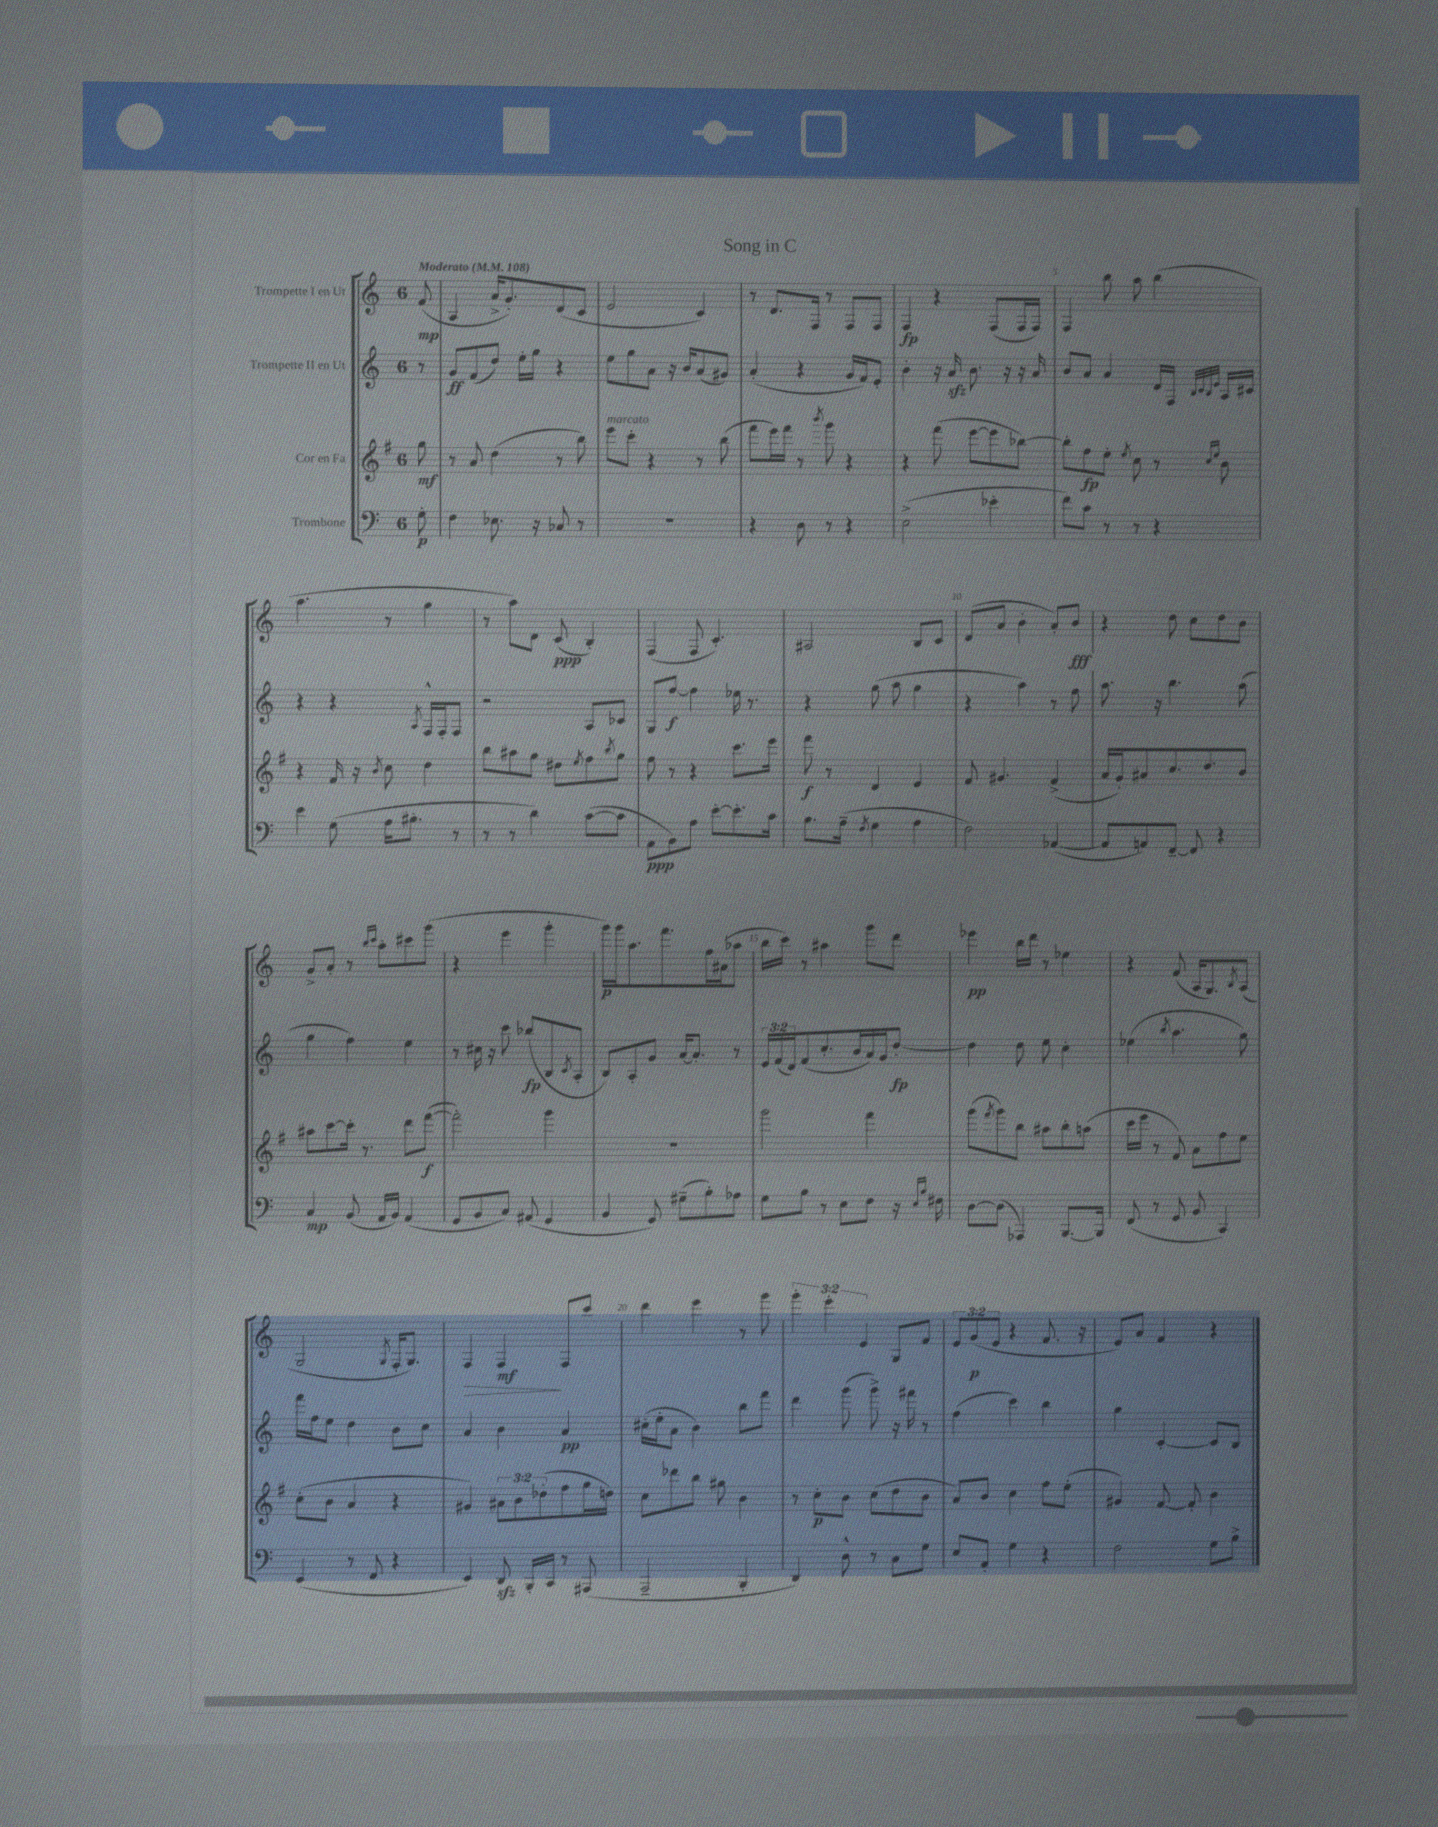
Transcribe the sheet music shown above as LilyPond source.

\header { title = "Song in C" }
<<
\new StaffGroup <<
\new Staff = "s0" \with { instrumentName = "Trompette I en Ut" } {
    \clef treble \key c \major \once \override Staff.TimeSignature.style = #'single-digit \time 6/8 \override Staff.TupletNumber.text = #tuplet-number::calc-fraction-text \partial 8 \tempo "Moderato" 4 = 108
    f'8\mp( |
    a4 a'16-> g'8.-.) d'8( c'8 |
    e'2 c'4) |
    r8 d'8. f16 r8 f8 f8 |
    f4\fp r4 f8( f16 f16) |
    f4 b''8 a''8 b''4( |
    a''4. r8 g''4 |
    r8 a''8) d'8 c'8\ppp( b4-.) |
    f4( f8 c'4.-.) |
    ais2 b8 c'8 |
    d'8( a'8 b'4-. a'8-.) b'8\fff |
    r4 d''8 c''8 d''8 b'8 |
    g'8-> a'8-. r8 \grace { b''16 c'''16 } a''8-. cis'''8 g'''8( |
    r4 e'''4 g'''4-. |
    g'''16\p) g'''16 a''8. f'''8. f''16 ais'16( aes''8 |
    b''16 c'''16) r8 ais''4 g'''8 d'''8 |
    ees'''4\pp b''16 d'''16 r8 ees''4 |
    r4 f'8( a16 g8.) \acciaccatura { b8 } a8( |
    g2 \acciaccatura { g8 } f16-. g8.) |
    f4\> f4\mf\! f8 c'''8 |
    d'''4 e'''4 r8 g'''8 |
    \tuplet 3/2 { g'''4-. e'''4-. e'4 } g8 f'8 |
    \tuplet 3/2 { e'8 g'8\p( e'8 } r4 f'8. r16 |
    e'8) a'8 f'4 r4 \bar "|." |
}
\new Staff = "s1" \with { instrumentName = "Trompette II en Ut" } {
    \clef treble \key c \major \once \override Staff.TimeSignature.style = #'single-digit \time 6/8 \override Staff.TupletNumber.text = #tuplet-number::calc-fraction-text \partial 8
    r8 |
    g'8\ff f'8( d''8) e''16-. g''16 r4 |
    e''8 g''8 a'8 r16 b'16 a'8( gis'8) |
    a'4-.( r4 g'16 f'16) e'8-. |
    b'4-. r16 a'16\sfz b'8. r16 r16 a'16 |
    b'8 a'8 a'4 d'16 f16 \grace { b32 c'32 b32 e'32 } a16 cis'16 |
    r4 r4 \acciaccatura { a8 } f16-^ f16-. f8 |
    r2 a8 ces'8 |
    g8 f''8~\f f''4 ees''16 r8. |
    r4 g''8( a''8 g''4 |
    r4 a''4) r8 f''8 |
    a''8. r16 b''4. a''8( |
    g''4 f''4) e''4 |
    r8 cis''16 r16 c'''8 bes''8\fp( b8 \acciaccatura { c'8 } a8-. |
    b8) a8-. g'8 a'16~ a'8.-. r8 |
    \tuplet 3/2 { e'16 f'16( d'16) } f'8( c''8.-. b'16 a'16) g'16 d''8~-.\fp |
    d''4 d''8 e''8 c''4-. |
    ees''4( \acciaccatura { b''8 } a''4. g''8) |
    f'''16 f''16 e''8 d''4 b'8 c''8 |
    a'4 b'4 a'4\pp |
    cis''16-.( e''16-. a'8 b'4) b''8 f'''8 |
    d'''4 g'''8( g'''8->) r16 fis'''16 r8 |
    f''4( c'''4) b''4 |
    g''4 c'4~-. c'8 b8 \bar "|." |
}
\new Staff = "s2" \with { instrumentName = "Cor en Fa" } {
    \clef treble \key g \major \once \override Staff.TimeSignature.style = #'single-digit \time 6/8 \override Staff.TupletNumber.text = #tuplet-number::calc-fraction-text \partial 8
    g''8\mf |
    r8 a'8 d''4( r8 b''8) |
    e'''8^\markup { \italic "marcato" } c'''8-. r4 r8 b''8( |
    fis'''8 e'''16) fis'''16 r8 \acciaccatura { b'''8 } g'''8 r4 |
    r4 fis'''8( e'''8~ e'''8 bes''8~) |
    bes''8-. fis''8\fp e''8-. \acciaccatura { e''8 } c''8 r8 \grace { c''16 e''16 } b'8 |
    r4 fis'16 r16 \acciaccatura { b'8 } c''8 d''4 |
    b''8 ais''8 g''8 dis''8 \acciaccatura { e''8 } fis''8 \acciaccatura { b''8 } g''8 |
    fis''8 r8 r4 c'''8. e'''16 |
    fis'''8\f r8 d'4 e'4 |
    fis'8 gis'4. fis'4->( |
    a'16 g'16-.) ais'8 c''8. d''8. b'8 |
    ais''8 c'''8~ c'''16-. r8. d'''8 fis'''8~\f( |
    fis'''2-.) g'''4 |
    R2. |
    g'''2 fis'''4 |
    g'''8( \acciaccatura { fis'''8 } g'''8) b''8 ais''8 b''8-. a''8( |
    c'''16 e'''16 r8 fis'8) a'8 fis''8 e''8 |
    c''8-.( b'8 a'4 r4 |
    gis'4) \tuplet 3/2 { ais'8 b'8 des''8-.( } fis''8 g''16 d''16) |
    c''8 des'''8 b''8 gis''8 b'4 |
    r8 c''8-.\p b'8 c''8( d''8 b'8 |
    a'8) b'8 c''4 fis''8 e''8-.( |
    gis'4) fis'8~ fis'8-. b'4 \bar "|." |
}
\new Staff = "s3" \with { instrumentName = "Trombone" } {
    \clef bass \key c \major \once \override Staff.TimeSignature.style = #'single-digit \time 6/8 \partial 8
    g8-.\p |
    f4 ees8. r16 ces8 r8 |
    R2. |
    r4 d8 r8 r4 |
    e2->( ees'4-. |
    f'8) c'8 r8 r8 r4 |
    e'4 g8( a16 bis8.-. r8 |
    r8 r8 d'4) c'8~( c'8 |
    a,8\ppp b,8) a8 e'8~-. e'8.-. c'16 |
    b8. a16--( \acciaccatura { f8 } g4 a4 |
    f2) aes,4~( |
    aes,8 a,8) f,8~-- f,8 r4 |
    c4\mp b,8( a,16 b,16) a,4( |
    g,8 b,8 c8) ais,8( g,4 |
    b,4 g,8) gis8--( b8-.) aes8 |
    g8 b8 r8 e8 f8 r16 \grace { e16 b16 } fis16 |
    d8~ d8( aes,,4) b,,8.~ b,,16 |
    f,8( r8 g,8 b,8 c,4) |
    e,4( r8 f,8 r4 |
    e,4) d,8\sfz b,,16-. c,16 r8 ais,,8( |
    a,,2-- b,,4-. |
    d,4) d8-^ r8 c8 g8 |
    e8 a,8-. g4 r4 |
    f2 g8 b8-> \bar "|." |
}
>>
>>
\layout { \context { \Score \override BarNumber.break-visibility = ##(#f #t #t) barNumberVisibility = #(every-nth-bar-number-visible 5) } }
